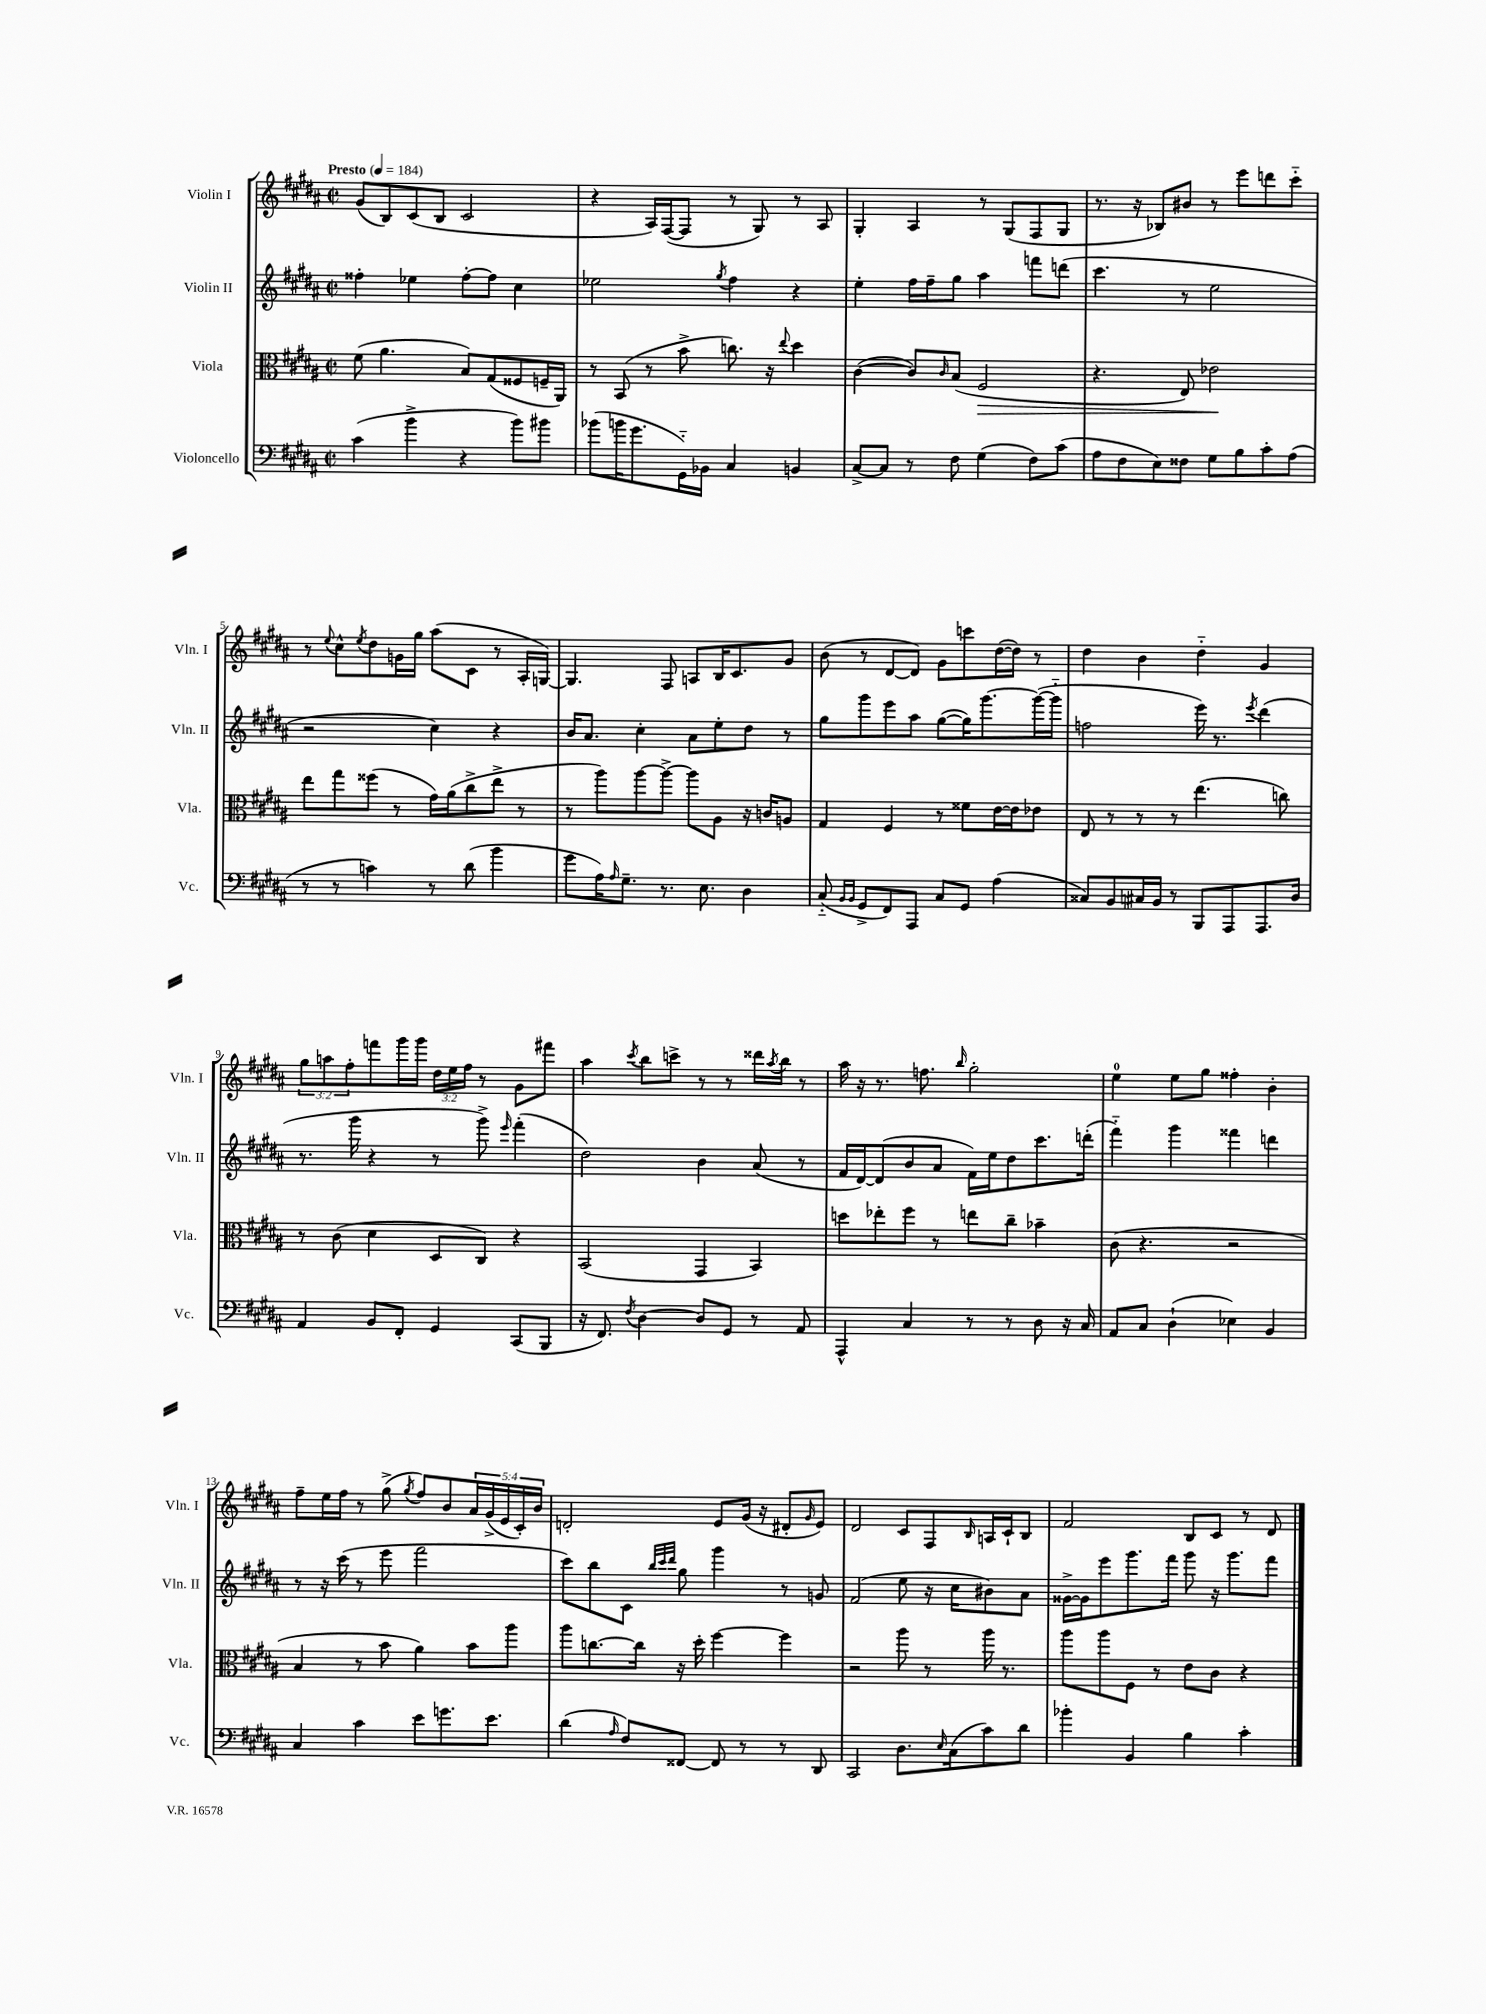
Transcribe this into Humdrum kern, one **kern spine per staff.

**kern	**kern	**kern	**kern
*staff4	*staff3	*staff2	*staff1
*clefF4	*clefC3	*clefG2	*clefG2
*k[f#c#g#d#a#]	*k[f#c#g#d#a#]	*k[f#c#g#d#a#]	*k[f#c#g#d#a#]
*M2/2	*M2/2	*M2/2	*M2/2
*met(c|)	*met(c|)	*met(c|)	*met(c|)
*MM184	*MM184	*MM184	*MM184
(4c#\	(8f#\	4ff##'\	(8g#/L
.	4.a#\	.	8B/)
4b^\	.	4ee-\	(8c#/
.	.	.	8B/J
4r	8B/L)	[8ff##'\L	2c#/
.	(8G#/	8ff##\]J	.
8b\L)	8F##/	4cc#\	.
8b#\J	16F~/L	.	.
.	16AA#/JJ)	.	.
=	=	=	=
(8b-\L	8r	2ee-\	4r
16b\K	(8BB/	.	.
8.g#\	.	.	.
.	8r	.	16A#/LL)
.	.	.	([16F#/J
16GG#'~\L)	8b^\	.	8F#/]J
16BB-\JJ	.	.	.
.	.	8qgg#/	.
4C#/	8.cc\)	4ff#\	8r
.	.	.	8G#/)
.	16r	.	.
.	8qqee/	.	.
4BB/	4dd#\	4r	8r
.	.	.	8A#/
=	=	=	=
[8C#^/L	([4c#\	4ee'\	4G#'/
8C#/]J	.	.	.
8r	8c#/]L)	16ff#\LL	4A#/
.	.	16ff#~\J	.
.	16qqc#/	.	.
8F#\	(8B/J	8gg#\J	.
(4G#\	2F#/	4aa#\	8r
.	.	.	(8G#/L
8F#\L)	.	8fff\L	8F#/
(8c#\J	.	(8ddd\J	8G#/J
=	=	=	=
8A#\L	4.r	4.ccc#\	8.r
8F#\	.	.	.
.	.	.	16r
8E\)	.	.	8B-/L)
8F##\J	8E/)	8r	8b#/J
8G#\L	2e-\	2ee\	8r
8B\	.	.	8eee\L
8c#'\	.	.	8ddd\
(8A#\J	.	.	8ccc#'~\J
=	=	=	=
8r	8ee\L	2r	8r
.	.	.	8qqee/
8r	8gg#\	.	8cc#^^\L
.	.	.	8qee/
4c\)	(8ff##\J	.	8dd#\
.	8r	.	16g\L
.	.	.	16gg#\JJ
8r	16g#\LL)	4cc#\)	(8aa#\L
.	(16a#\J	.	.
(8d#\	8cc#^\	.	8c#\J
4b\	8ee^\J	4r	8r
.	8r	.	16A#'/LL
.	.	.	[16G/JJ)
=	=	=	=
8g#\L	8r	16b/LK	4.G/]
.	.	8.a#/J	.
16A#\K)	8aa#\L)	.	.
16qqA#/	.	.	.
8.G#~\J	.	.	.
.	[8aa#\	4cc#'\	.
8.r	8aa#^\_J	.	8F#/
.	8aa#\]L	8a#\L	8A/L
8.E\	.	.	.
.	8A#\J	8ee'\	16B/K
.	.	.	8.c#/
4D#\	16r	8dd#\J	.
.	16c/LK	.	.
.	8A/J	8r	8g#/J
=	=	=	=
(8C#'~/	4G#/	8gg#\L	(8b\
16qqBB/LL	.	.	.
16qqBB/JJ	.	.	.
8GG#^/L	.	8ggg#\	8r
8FF#/)	4F#/	8eee\	[8d#/L
8AAA#/J	.	8aa#\J	8d#/]J)
8C#/L	8r	([8gg#\L	8g#\L
8GG#/J	8f##\L	16gg#\]K)	8ccc\
.	.	[8.ggg#\	.
(4A#\	[16e\L	.	([16dd#\L
.	16e\]J	.	16dd#\]JJ)
.	8e-\J	(16ggg#\_L	8r
.	.	16ggg#'~\]JJ	.
=	=	=	=
8C##/L)	8E/	2ff\	4dd#\
8BB/	8r	.	.
16C#/L	8r	.	4b\
16BB/JJ	.	.	.
8r	8r	.	.
8BBB/L	(4.ee\	16eee\)	4dd#'~\
.	.	8.r	.
8AAA#/	.	.	.
.	.	8qeee/	.
8.AAA#/	.	(4ddd#\	4g#/
.	8cc\)	.	.
16D#/Jk	.	.	.
=	=	=	=
4AA#/	8r	8.r	12gg#\L
.	.	.	12aa\
.	(8c#\	.	.
.	.	.	12ff#'\
.	.	16ggg#\	.
8BB/L	4d#\	4r	8fff\
8FF#'/J	.	.	16ggg#\L
.	.	.	16ggg#\JJ
4GG#/	8D#/L	8r	24dd#\LL
.	.	.	24ee\
.	.	.	24ff#\JJ
.	8C#/J)	8ggg#^\)	8r
.	.	16qqeee/	.
(8CC#/L	4r	(4fff#'\	8g#\L
8BBB/J	.	.	8fff#\J
=	=	=	=
16r	(2BB/	2dd#\)	4aa#\
8.FF#/)	.	.	.
8qF#/	.	.	8qccc#/
[4D#\	.	.	8bb\L
.	.	.	8ccc^\J
8D#/]L	4GG#/	4b\	8r
8GG#/J	.	.	8r
8r	4BB/)	(8a#/	16ddd##\LL
.	.	.	8qaa#/
.	.	.	16bb\JJ
8AA#/	.	8r	8r
=	=	=	=
4AAA#^^/	8dd\L	16f#/LL	16aa#\
.	.	[16d#/J)	16r
.	8ee-'\	(8d#/]	8.r
4C#/	8ff#\J	8b/	.
.	.	.	8.ff\
.	8r	8a#/J	.
.	.	.	16qqbb/
8r	8ee\L	16f#\LL)	2gg#'\
.	.	16ee\J	.
8r	8cc#~\J	8dd#\	.
8D#\	4b-~\	8.ccc#\	.
16r	.	.	.
16C#/	.	(16ddd'\Jk	.
=	=	=	=
8AA#/L	(8c#\	4fff#'~\)	4ee\
8C#/J	4.r	.	.
(4D#`\	.	4ggg#\	8ee\L
.	.	.	8gg#\J
4E-\)	2r	4fff##\	4ff##'\
4BB/	.	4ddd\	4b'\
=	=	=	=
4C#/	4B/	8r	8ff#~\L
.	.	16r	16ee\L
.	.	(16ccc#\	16ff#\JJ
4c#\	8r	8r	8r
.	8b\	8eee\	(8gg#^\
.	.	.	8qgg#/
8e\L	4a#\)	2fff#\	8ff#/L)
8.g\	.	.	8b/
.	8b\L	.	20a#/L
.	.	.	(20g#^/
8.e\J	.	.	.
.	.	.	20e/
.	8aa#\J	.	.
.	.	.	20c#'/)
.	.	.	20b/JJ
=	=	=	=
(4d#\	8aa#\L	8ccc#\L)	2d'/
.	[8.cc\	8bb\	.
16qqA#/	.	.	.
8F#/L)	.	8c#\J	.
.	16cc\]Jk	.	.
.	.	32qqbb/LLL	.
.	.	32qqccc#/	.
.	.	32qqddd#/JJJ	.
[8FF##/J	16r	8gg#\	.
.	16dd#'\	.	.
8FF##/]	[4ff#\	4ggg#\	8e/L
8r	.	.	(16g#/Jk
.	.	.	16r
8r	4ff#\]	8r	8d#'/L
.	.	.	16qqg#/
8DD#/	.	8g/	8e/J)
=	=	=	=
2CC#/	2r	(2f#/	2d#/
8.D#\L	8aa#\	8ee\	8c#/L
.	8r	16r	8F#/
16qqE/	.	.	.
(16C#\k	.	16cc#\LK	.
.	.	.	16qqB/
8c#\)	16aa#\	8b#\)	16A/L
.	8.r	.	16c#`/J
8d#\J	.	8a#\J	8B/J
=	=	=	=
4b-'\	8aa#\L	[16g##^\LL	2f#/
.	.	16g##\]J	.
.	8aa#\	8eee\	.
4BB/	8F#\J	8.ggg#\	.
.	8r	.	.
.	.	16fff#\Jk	.
4B\	8e\L	8ggg#\	8B/L
.	8c#\J	16r	8c#/J
.	.	8.ggg#\L	.
4c#'\	4r	.	8r
.	.	8fff#\J	8d#/
==	==	==	==
*-	*-	*-	*-
